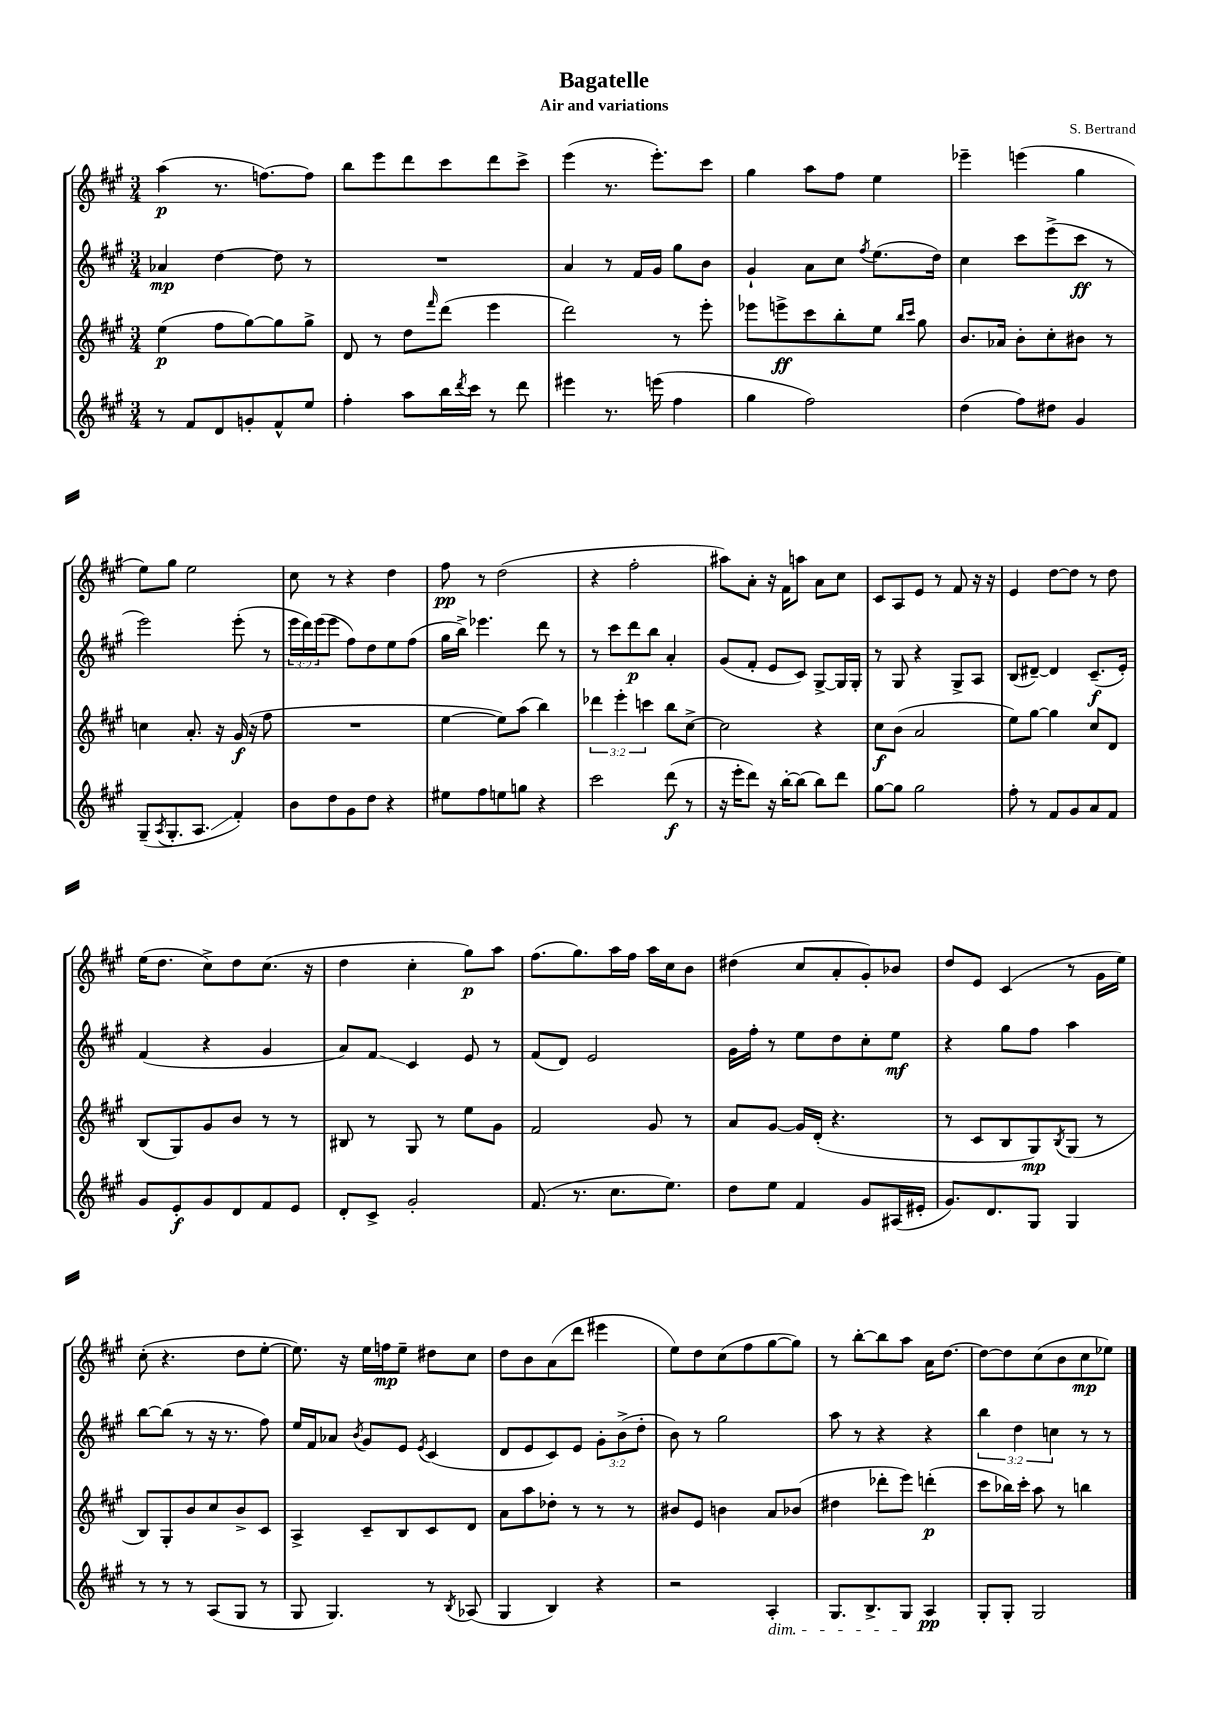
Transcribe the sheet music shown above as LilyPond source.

\header { title = "Bagatelle" composer = "S. Bertrand" subtitle = "Air and variations" }
<<
\new StaffGroup <<
\new Staff = "s0" {
    \clef treble \key a \major \numericTimeSignature \time 3/4
    a''4\p( r8. f''8.~) f''8 |
    b''8 e'''8 d'''8 cis'''8 d'''8 cis'''8-> |
    e'''4( r8. e'''8.-.) cis'''8 |
    gis''4 a''8 fis''8 e''4 |
    ees'''4-- e'''4( gis''4 |
    e''8) gis''8 e''2 |
    cis''8 r8 r4 d''4 |
    fis''8\pp r8 d''2( |
    r4 fis''2-. |
    ais''8) a'8-. r16 fis'16 a''8 a'8 cis''8 |
    cis'8 a8 e'8 r8 fis'8 r16 r16 |
    e'4 d''8~ d''8 r8 d''8 |
    e''16( d''8. cis''8->) d''8 cis''8.( r16 |
    d''4 cis''4-. gis''8\p) a''8 |
    fis''8.( gis''8.) a''16 fis''16 a''16 cis''16 b'8 |
    dis''4( cis''8 a'8-. gis'8-.) bes'8 |
    d''8 e'8 cis'4( r8 gis'16 e''16) |
    cis''8-.( r4. d''8 e''8~-. |
    e''8.) r16 e''16 f''16\mp e''8-- dis''8 cis''8 |
    d''8 b'8 a'8( d'''8 eis'''4 |
    e''8) d''8 cis''8( fis''8 gis''8~ gis''8) |
    r8 b''8~-. b''8 a''8 a'16 d''8.~ |
    d''8~ d''8 cis''8( b'8 cis''8\mp ees''8) \bar "|." |
}
\new Staff = "s1" {
    \clef treble \key a \major \numericTimeSignature \time 3/4 \override Staff.TupletNumber.text = #tuplet-number::calc-fraction-text
    aes'4\mp d''4~ d''8 r8 |
    R2. |
    a'4 r8 fis'16 gis'16 gis''8 b'8 |
    gis'4-! a'8 cis''8 \acciaccatura { fis''8 } e''8.( d''16) |
    cis''4 cis'''8 e'''8->( cis'''8\ff r8 |
    e'''2) e'''8-.( r8 |
    \tuplet 3/2 { e'''16 d'''16) e'''16( } e'''8 fis''8) d''8 e''8 fis''8( |
    gis''16 b''16->) ees'''4. d'''8 r8 |
    r8 cis'''8 d'''8\p b''8 a'4-. |
    gis'8( fis'8-. e'8 cis'8) gis8~-> gis16 gis16-. |
    r8 gis8 r4 gis8-> a8 |
    b8( dis'8~--) dis'4 cis'8.--\f( e'16-.) |
    fis'4( r4 gis'4 |
    a'8) fis'8\glissando cis'4 e'8 r8 |
    fis'8( d'8) e'2 |
    gis'16 fis''16-. r8 e''8 d''8 cis''8-. e''8\mf |
    r4 gis''8 fis''8 a''4 |
    b''8~ b''8( r8 r16 r8. fis''8) |
    e''16 fis'16 aes'8 \acciaccatura { b'8 } gis'8 e'8 \acciaccatura { e'8 } cis'4( |
    d'8 e'8 cis'8) e'8 \tuplet 3/2 { gis'8-. b'8->( d''8-. } |
    b'8) r8 gis''2 |
    a''8 r8 r4 r4 |
    \tuplet 3/2 { b''4 d''4 c''4 } r8 r8 \bar "|." |
}
\new Staff = "s2" {
    \clef treble \key a \major \numericTimeSignature \time 3/4 \override Staff.TupletNumber.text = #tuplet-number::calc-fraction-text
    e''4\p( fis''8 gis''8~) gis''8 gis''8-> |
    d'8 r8 d''8 \grace { fis'''16 } d'''8( e'''4 |
    d'''2) r8 e'''8-. |
    ees'''8 e'''8->\ff cis'''8 b''8-. e''8 \grace { b''16 cis'''16 } gis''8 |
    b'8. aes'16 b'8-. cis''8-. bis'8 r8 |
    c''4 a'8.-. r16 gis'16\f( r16 fis''8 |
    R2. |
    e''4~ e''8) a''8( b''4) |
    \tuplet 3/2 { des'''4 e'''4-. c'''4 } b''8 cis''8~-> |
    cis''2 r4 |
    cis''8\f b'8( a'2 |
    e''8) gis''8~ gis''4 cis''8 d'8 |
    b8( gis8) gis'8 b'8 r8 r8 |
    bis8 r8 gis8 r8 e''8 gis'8 |
    fis'2 gis'8 r8 |
    a'8 gis'8~ gis'16 d'16-.( r4. |
    r8 cis'8 b8 gis8\mp) \acciaccatura { b8 } gis8( r8 |
    b8) gis8-. b'8 cis''8 b'8-> cis'8 |
    a4-> cis'8-- b8 cis'8 d'8 |
    a'8 a''8 des''8-. r8 r8 r8 |
    bis'8 e'8 b'4 a'8 bes'8( |
    dis''4 des'''8-. e'''8) d'''4-.\p( |
    cis'''8 bes''16) cis'''16-. a''8 r8 b''4 \bar "|." |
}
\new Staff = "s3" {
    \clef treble \key a \major \numericTimeSignature \time 3/4
    r8 fis'8 d'8 g'8-. fis'8-^ e''8 |
    fis''4-. a''8 b''16 \acciaccatura { d'''8 } cis'''16 r8 d'''8 |
    eis'''4 r8. e'''16( fis''4 |
    gis''4 fis''2) |
    d''4( fis''8) dis''8 gis'4 |
    gis8--( \acciaccatura { a8 } gis8.-. a8.\glissando fis'4-.) |
    b'8 d''8 gis'8 d''8 r4 |
    eis''8 fis''8 e''8 g''8 r4 |
    cis'''2 d'''8\f( r8 |
    r16 e'''16-. d'''8) r16 b''16~-. b''8( b''8) d'''8 |
    gis''8~ gis''8 gis''2 |
    fis''8-. r8 fis'8 gis'8 a'8 fis'8 |
    gis'8 e'8-.\f gis'8 d'8 fis'8 e'8 |
    d'8-. cis'8-> gis'2-. |
    fis'8.( r8. cis''8. e''8.) |
    d''8 e''8 fis'4 gis'8 ais16( eis'16-. |
    gis'8.) d'8. gis8 gis4 |
    r8 r8 r8 a8( gis8 r8 |
    gis8 gis4.) r8 \acciaccatura { b8 } aes8( |
    gis4 b4) r4 |
    r2 a4-.\dim |
    gis8. b8.-> gis8\! a4\pp |
    gis8-. gis8-. gis2 \bar "|." |
}
>>
>>
\layout { \context { \Score \remove "Bar_number_engraver" } }
